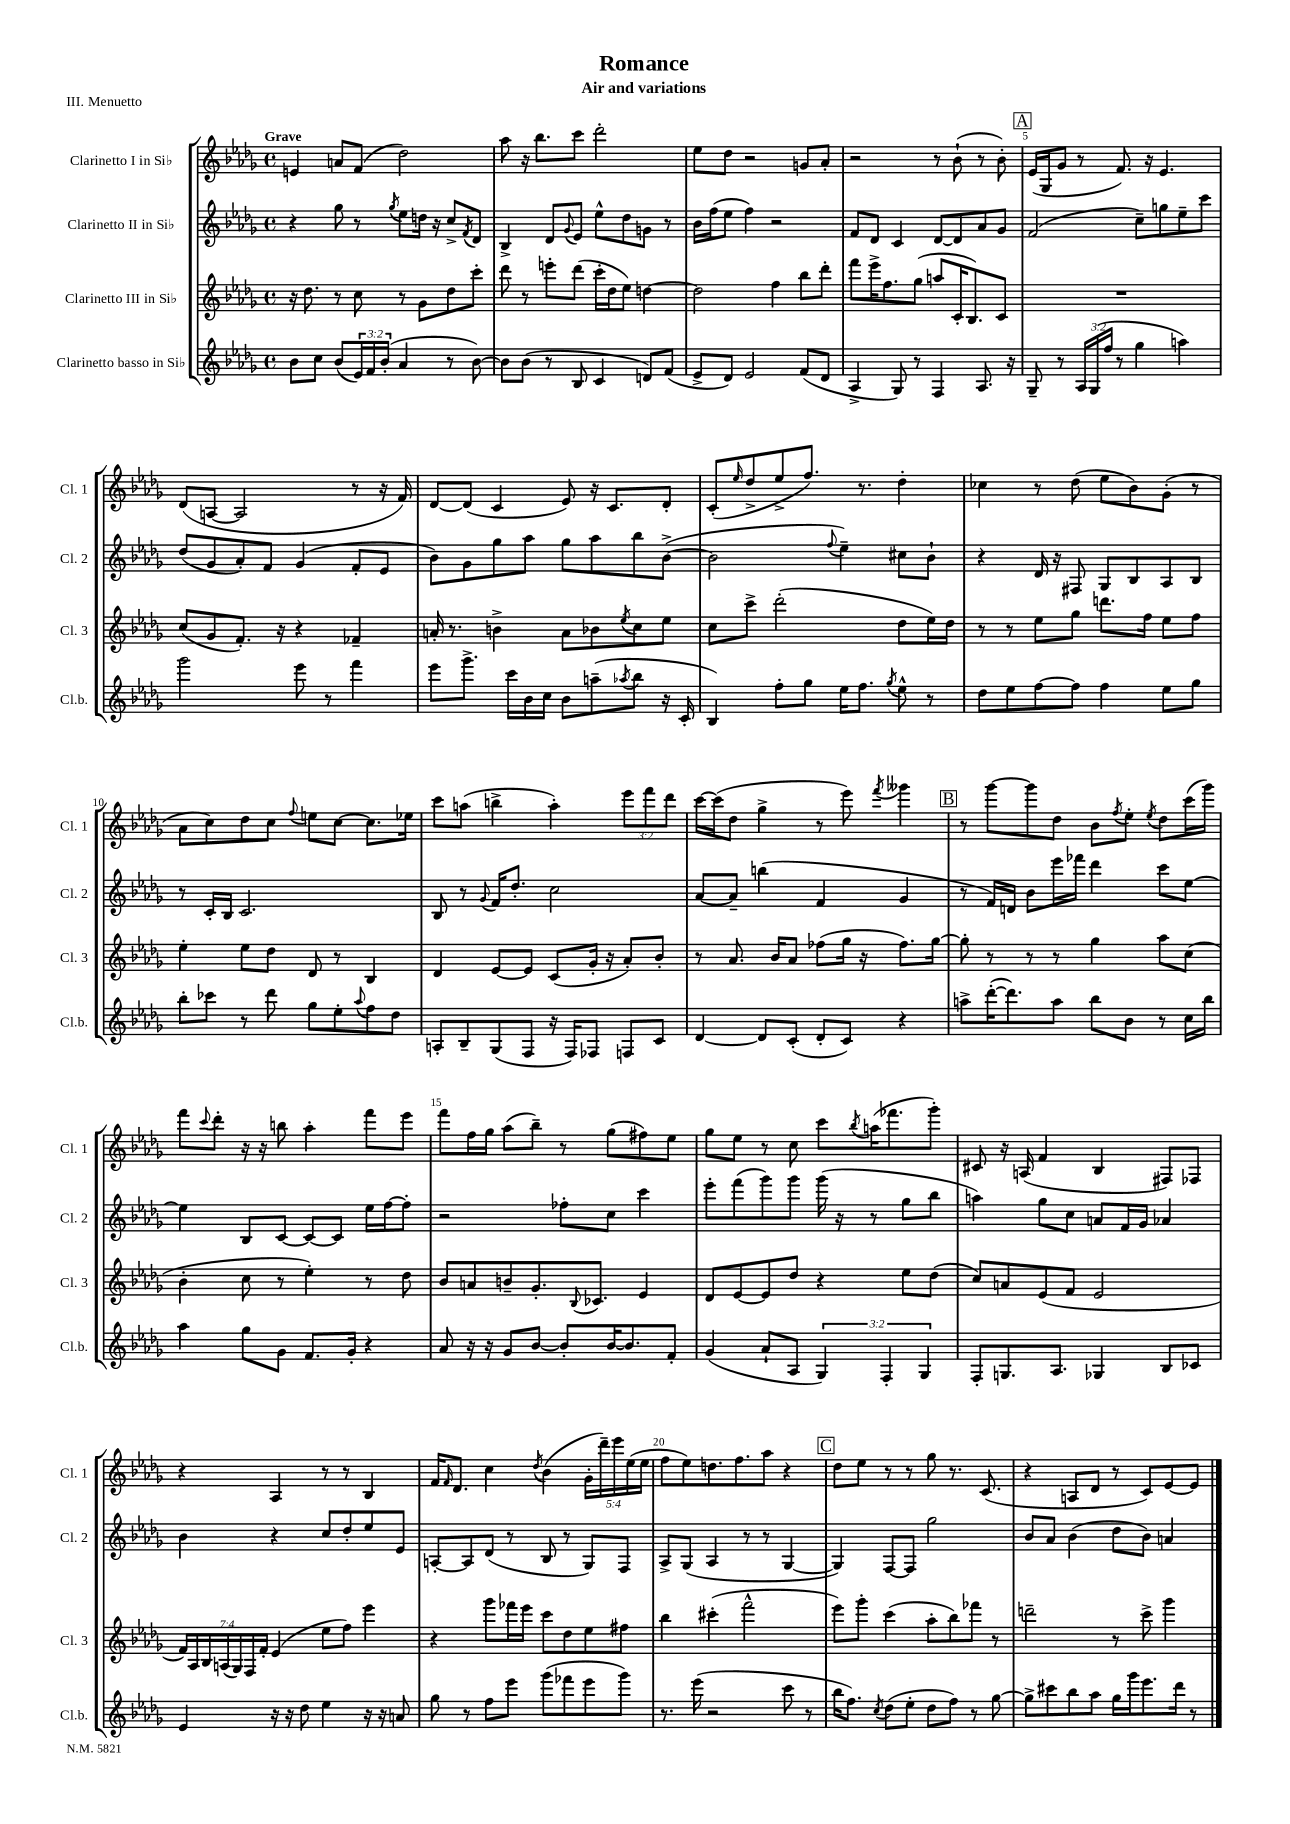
\header { title = "Romance" subtitle = "Air and variations" piece = "III. Menuetto" }
<<
\new StaffGroup <<
\new Staff = "s0" \with { instrumentName = "Clarinetto I in Sib" shortInstrumentName = "Cl. 1" } {
    \clef treble \key des \major \defaultTimeSignature \time 4/4 \override Staff.TupletNumber.text = #tuplet-number::calc-fraction-text \tempo "Grave"
    e'4 a'8 f'8( des''2) |
    aes''8 r16 bes''8. c'''8 des'''2-. |
    ees''8 des''8 r2 g'8 aes'8-. |
    r2 r8 bes'8-!( r8 bes'8-.) |
    \mark \markup { \box "A" } ees'16( ges16 ges'8 r8 f'8.) r16 ees'4. |
    des'8( a8~ a2 r8 r16 f'16) |
    des'8~ des'8( c'4 ees'8) r16 c'8. des'8-. |
    c'8-.( \grace { ees''16 } des''8-> ees''8-> f''8.) r8. des''4-. |
    ces''4 r8 des''8( ees''8 bes'8) ges'8-.( r8 |
    aes'8 c''8) des''8 c''8 \appoggiatura { f''8 } e''8 c''8~ c''8. ees''16 |
    c'''8 a''8( b''4-> a''4-.) \tuplet 3/2 { ees'''8 f'''8 des'''8 } |
    c'''16~ c'''16( des''8 ges''4-> r8 ees'''8) \acciaccatura { f'''8 } geses'''4 |
    \mark \markup { \box "B" } r8 ges'''8~ ges'''8 des''8 bes'8 \acciaccatura { f''8 } ees''8-. \acciaccatura { ees''8 } des''8 c'''16( ges'''16) |
    f'''8 \appoggiatura { c'''8 } des'''8-. r16 r16 b''8 aes''4-. f'''8 ees'''8 |
    f'''8 f''16 ges''16 aes''8( bes''8--) r8 ges''8( fis''8) ees''8 |
    ges''8 ees''8 r8 c''8 c'''8 \acciaccatura { bes''8 } a''16( fes'''8. ges'''8-.) |
    cis'8 r16 a16( f'4 bes4 fis8) fes8 |
    r4 aes4 r8 r8 bes4 |
    f'16 \grace { f'16 } des'8. c''4 \acciaccatura { des''8 } bes'4( \tuplet 5/4 { ges'16-. des'''16--) ees'''16 ees''16( ees''16 } |
    f''8 ees''8) d''8. f''8. aes''8 r4 |
    \mark \markup { \box "C" } des''8 ees''8 r8 r8 ges''8 r8. c'8.( |
    r4 a8 des'8 r8 c'8) ees'8~ ees'8 \bar "|." |
}
\new Staff = "s1" \with { instrumentName = "Clarinetto II in Sib" shortInstrumentName = "Cl. 2" } {
    \clef treble \key des \major \defaultTimeSignature \time 4/4
    r4 ges''8 r8 \acciaccatura { ges''8 } ees''8 d''16 r16 c''8-> \acciaccatura { f'8 } des'8 |
    bes4-> des'8 \appoggiatura { ges'8 } ees'8 ees''8-^ des''8 g'8 r8 |
    bes'16 f''16( ees''8 f''4) r2 |
    f'8 des'8 c'4 des'8~ des'8 aes'8 ges'8 |
    \mark \markup { \box "A" } f'2( c''8--) g''8 ees''8-- c'''8 |
    des''8( ges'8 aes'8-.) f'8 ges'4( f'8-. ees'8 |
    bes'8) ges'8 ges''8 aes''8 ges''8 aes''8 bes''8 bes'8~->( |
    bes'2 \appoggiatura { f''8 } ees''4--) cis''8 bes'8-! |
    r4 des'16 r16 fis8 ges8 bes8 aes8 bes8 |
    r8 c'16-. bes16 c'2. |
    bes8 r8 \appoggiatura { ges'8 } f'16 des''8.-. c''2 |
    aes'8~ aes'8-- b''4( f'4 ges'4 |
    \mark \markup { \box "B" } r8 f'16) d'16 bes'8 ees'''16 fes'''16 des'''4 c'''8 ees''8~ |
    ees''4 bes8 c'8~ c'8~ c'8 ees''16 f''16~ f''8-. |
    r2 fes''8-. c''8 c'''4 |
    ees'''8-. f'''8( ges'''8) ges'''8 ges'''16( r16 r8 ges''8 bes''8 |
    a''4) ges''8 c''8 a'8 f'16 ges'16 aes'4 |
    bes'4 r4 c''8 des''8-. ees''8 ees'8 |
    a8~-. a8 des'8( r8 bes8 r8 ges8) f8 |
    aes8-> ges8( aes4 r8 r8 ges4~ |
    \mark \markup { \box "C" } ges4) f8~ f8 ges''2 |
    bes'8 aes'8 bes'4( des''8 bes'8) a'4 \bar "|." |
}
\new Staff = "s2" \with { instrumentName = "Clarinetto III in Sib" shortInstrumentName = "Cl. 3" } {
    \clef treble \key des \major \defaultTimeSignature \time 4/4 \override Staff.TupletNumber.text = #tuplet-number::calc-fraction-text
    r16 des''8. r8 c''8 r8 ges'8 des''8 c'''8-. |
    des'''8 r8 e'''8-. des'''8( c'''16-. des''16 ees''8) d''4~ |
    d''2 f''4 bes''8 des'''8-. |
    f'''8 ees'''16-> f''8. ges''8( a''8 c'16-. bes8.) c'8 |
    \mark \markup { \box "A" } R1 |
    c''8( ges'8 f'8.-.) r16 r4 fes'4-- |
    a'16-. r8. b'4-> a'8 bes'8 \acciaccatura { ees''8 } c''8 ees''8 |
    c''8 c'''8-> des'''2-.( des''8 ees''16) des''16 |
    r8 r8 ees''8 ges''8 d'''8. f''16 ees''8 f''8 |
    ees''4-. ees''8 des''8 des'8 r8 bes4 |
    des'4 ees'8~ ees'8 c'8( ges'16-. r16 aes'8-.) bes'8-. |
    r8 aes'8. bes'16 aes'8 fes''8( ges''16 r16 fes''8.) ges''16~ |
    \mark \markup { \box "B" } ges''8-. r8 r8 r8 ges''4 aes''8 c''8( |
    bes'4-. c''8 r8 ees''4-.) r8 des''8 |
    bes'8 a'8 b'8-- ges'8.-. \appoggiatura { bes8 } ces'8. ees'4 |
    des'8 ees'8~ ees'8 des''8 r4 ees''8 des''8( |
    c''8) a'8 ees'8( f'8 ees'2 |
    \tuplet 7/4 { f'16) aes16 bes16 a16( ges16) f16 f'16-. } ees'4( ees''8 f''8) ees'''4 |
    r4 ges'''8 fes'''16 ees'''16 c'''8 des''8 ees''8 fis''8 |
    bes''4 cis'''4-.( f'''2-^ |
    \mark \markup { \box "C" } ees'''8) ges'''8-. c'''4( aes''8-. bes''8) fes'''8 r8 |
    d'''2-- r8 c'''8-> ges'''4 \bar "|." |
}
\new Staff = "s3" \with { instrumentName = "Clarinetto basso in Sib" shortInstrumentName = "Cl.b." } {
    \clef treble \key des \major \defaultTimeSignature \time 4/4 \override Staff.TupletNumber.text = #tuplet-number::calc-fraction-text
    bes'8 c''8 bes'8( \tuplet 3/2 { ees'16) f'16 bes'16-.( } aes'4 r8 bes'8~) |
    bes'8 bes'8( r8 bes8 c'4 d'8) f'8( |
    ees'8-> des'8) ees'2 f'8( des'8 |
    aes4-> ges8) r8 f4 aes8. r16 |
    \mark \markup { \box "A" } ges8-- r8 \tuplet 3/2 { aes16 ges16( f''16 } r8 ges''4 a''4) |
    ges'''2 ees'''8 r8 f'''4 |
    ees'''8 ges'''8.-> c'''16 bes'16 c''16 bes'8 a''8--( \acciaccatura { aes''8 } bes''8 r16 c'16-. |
    bes4) f''8-. ges''8 ees''16 f''8. \acciaccatura { ges''8 } ees''8-^ r8 |
    des''8 ees''8 f''8~ f''8 f''4 ees''8 ges''8 |
    bes''8-. ces'''8 r8 des'''8 ges''8 ees''8-. \appoggiatura { aes''8 } f''8 des''8 |
    a8-. bes8-- ges8( f8 r16 f16) fes8 f8 c'8 |
    des'4~ des'8 c'8-.( des'8-. c'8) r4 |
    \mark \markup { \box "B" } a''8-> des'''16~-.( des'''8.) a''8 bes''8 bes'8 r8 c''16 bes''16 |
    aes''4 ges''8 ges'8 f'8. ges'16-. r4 |
    aes'8 r16 r16 ges'8 bes'8~ bes'8-. bes'16~ bes'8. f'8-. |
    ges'4( aes'8-! aes8 \tuplet 3/2 { ges4) f4-. ges4 } |
    f8-. g8. aes8. ges4 bes8 ces'8 |
    ees'4 r16 r16 des''8 ees''4 r16 r16 a'8 |
    ges''8 r8 f''8 ees'''8 ges'''8( fes'''8 ees'''8 ges'''8) |
    r8. ees'''16( r2 c'''8 r8 |
    \mark \markup { \box "C" } bes''16 f''8.) \acciaccatura { c''8 } des''8( ees''8-. des''8 f''8) r8 ges''8~ |
    ges''8-> cis'''8 bes''8 aes''8 ges''16 ges'''16 ees'''8. des'''16 r8 \bar "|." |
}
>>
>>
\layout { \context { \Score \override BarNumber.break-visibility = ##(#f #t #t) barNumberVisibility = #(every-nth-bar-number-visible 5) } }
